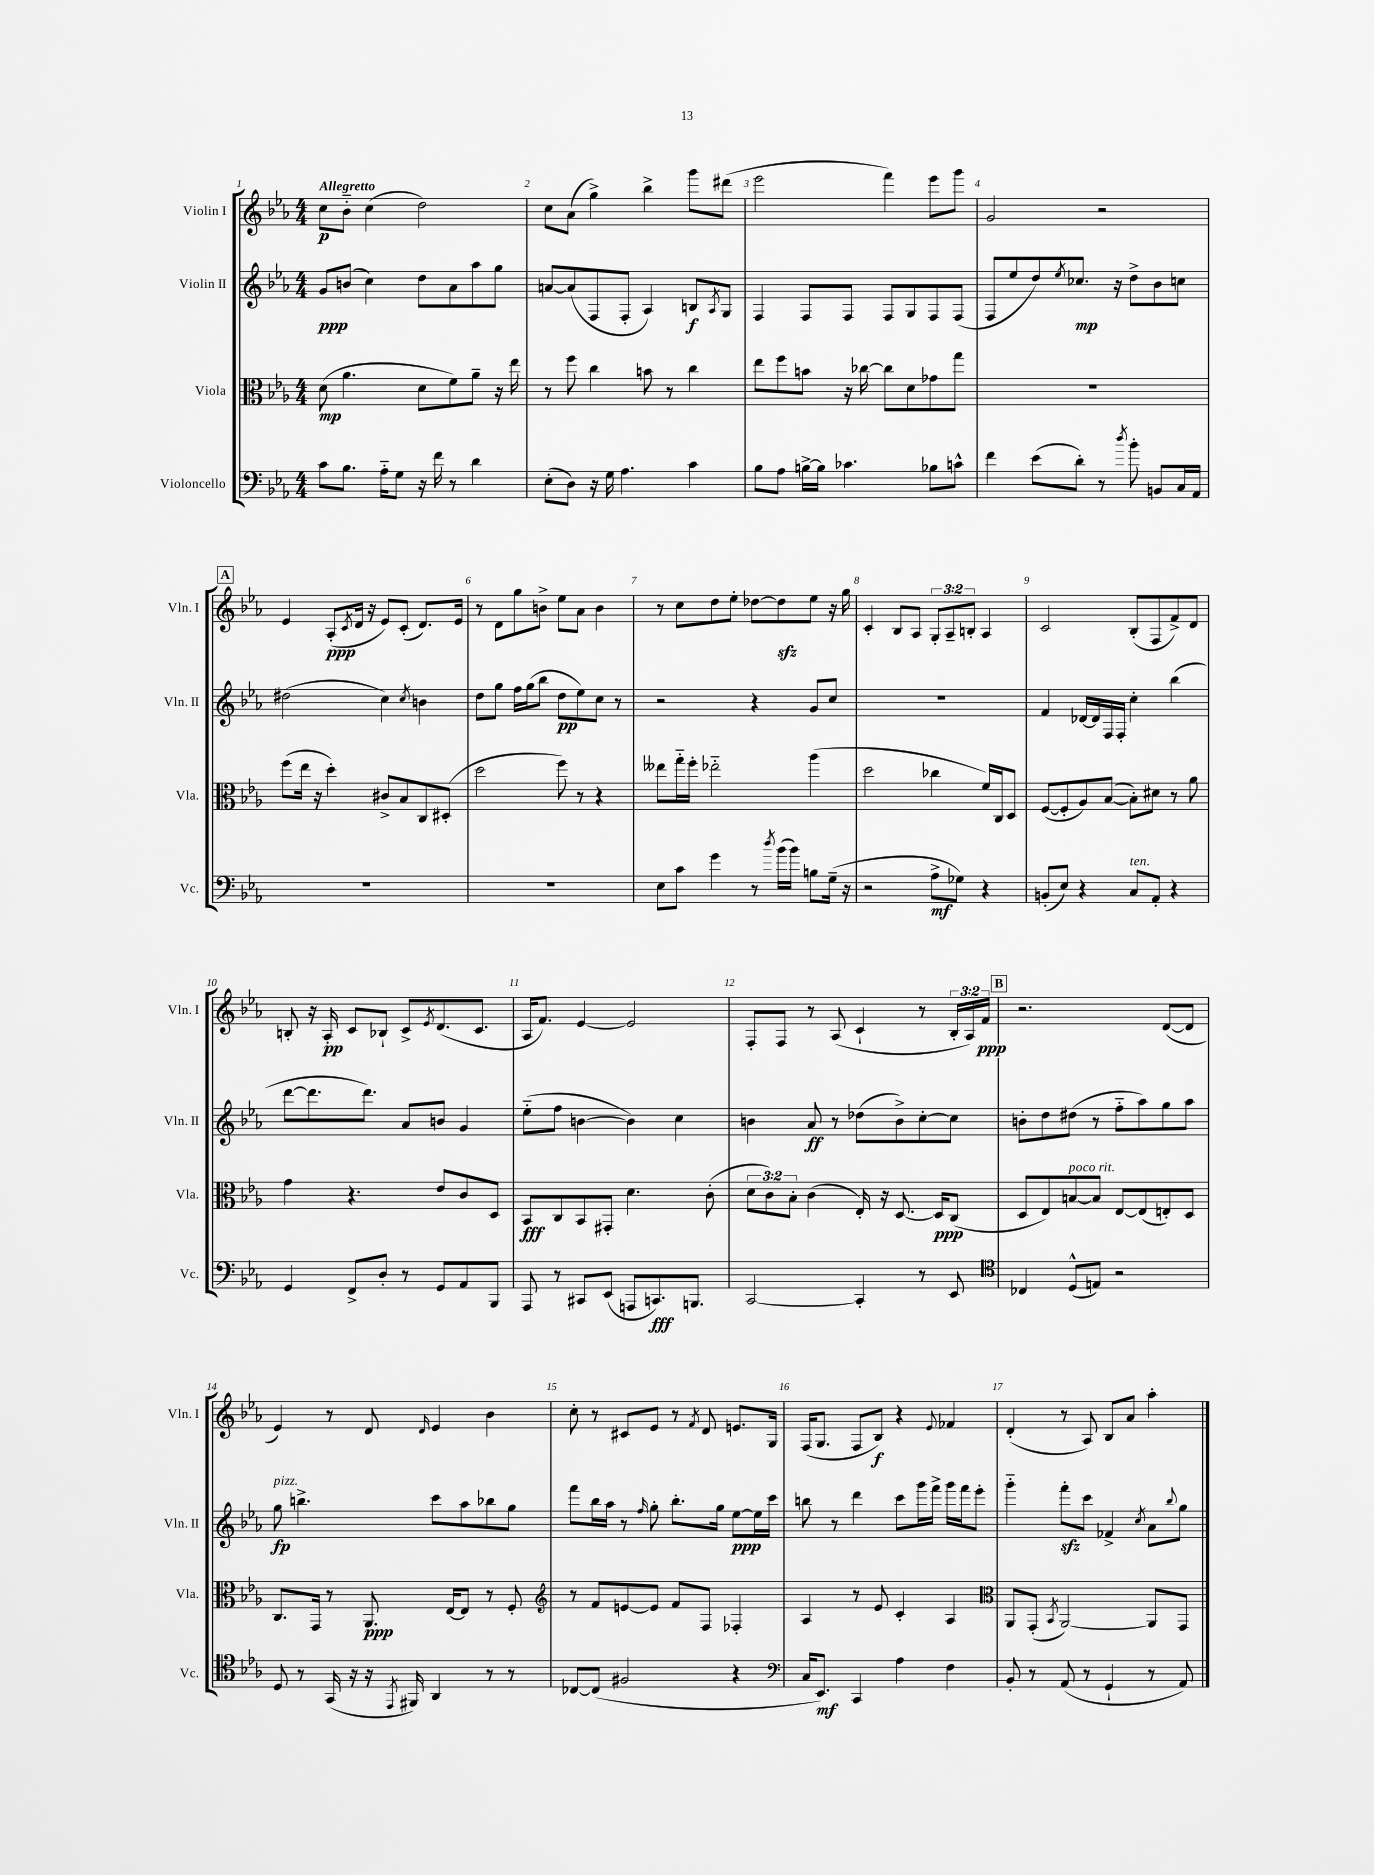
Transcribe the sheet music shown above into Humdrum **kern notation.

**kern	**kern	**kern	**kern
*staff4	*staff3	*staff2	*staff1
*clefF4	*clefC3	*clefG2	*clefG2
*k[b-e-a-]	*k[b-e-a-]	*k[b-e-a-]	*k[b-e-a-]
*M4/4	*M4/4	*M4/4	*M4/4
8c	(8d	8g	8cc
8.B-	4.a-	(8b	8b-'~
.	.	4cc)	(4cc
16A-'~	.	.	.
8G	.	.	.
16r	8d	8dd	2dd)
16f	.	.	.
8r	8f)	8a-	.
4d	8a-~	8aa-	.
.	16r	8gg	.
.	16ee-	.	.
=	=	=	=
(8E-'	8r	[8a	8cc
8D)	8ff	(8a]	(8a-
16r	4cc	8F	4gg^)
16G	.	.	.
4.A-	.	8F'	.
.	8b	4A-)	4bb-^
.	8r	.	.
4c	4cc	8B	8ggg
.	.	8qA-	.
.	.	8G	(8ddd#
=	=	=	=
8B-	8ee-	4F	2eee-
8A-	8ff	.	.
[16B^	8b	8F	.
16B]	.	.	.
4.c-	16r	8F	.
.	[16cc-	.	.
.	8cc-]	8F	4fff)
.	8d	8G	.
8B-	8g-	8F	8eee-
8c^^	8gg	(8F	8ggg
=	=	=	=
4f	1r	8F	2g
.	.	8ee-	.
(8e-	.	8dd)	.
.	.	8qee-	.
8d')	.	8.cc-	.
8r	.	.	2r
.	.	16r	.
8qdd	.	.	.
8b-'	.	8dd^	.
8BB	.	8b-	.
16C	.	8cc	.
16AA-	.	.	.
=	=	=	=
1r	(8ff	(2dd#	4e-
.	16ee-	.	.
.	16r	.	.
.	4dd')	.	(8A-'
.	.	.	8qc
.	.	.	16d
.	.	.	16r
.	8c#^	4cc)	8e-)
.	8B-	.	(8c'
.	.	8qcc	.
.	8C	4b	8.d)
.	(8D#'	.	.
.	.	.	16e-
=	=	=	=
1r	2dd	8dd	8r
.	.	8gg	8d
.	.	16ff	8gg
.	.	(16gg	.
.	.	8bb-	8b^
.	8ff)	8dd	8ee-
.	8r	8ee-)	8a-
.	4r	8cc	4b
.	.	8r	.
=	=	=	=
8E-	8ee--	2r	8r
8c	16gg'~	.	8cc
.	16ff'	.	.
4g	2ee-'~	.	8dd
.	.	.	8ee-'
8r	.	4r	[8dd-
8qdd	.	.	.
(16b-	.	.	8dd-]
16b-)	.	.	.
8B	(4aa-	8g	8ee-
(16G~	.	8cc	16r
16r	.	.	16gg
=	=	=	=
2r	2dd	1r	4c'
.	.	.	8B-
.	.	.	8A-
8A-^	4cc-	.	12G'
.	.	.	12A-~
8G-)	.	.	.
.	.	.	12B'
4r	16f)	.	4A-
.	16C	.	.
.	8D	.	.
=	=	=	=
(8BB'	([8F	4f	2c
8E-)	8F']	.	.
4r	8A-)	[16d-	.
.	.	16d-]	.
.	([8B-	16F	.
.	.	16F'	.
8C	8B-'])	4cc'	(8B-'
8AA-'	8d#	.	8F
4r	8r	(4bb-	8f^)
.	8a-	.	8d
=	=	=	=
4GG	4g	[8ddd	8B'
.	.	8.ddd]	16r
.	.	.	16A-'
8FF^	4.r	.	8c
.	.	8.ddd)	.
8D'	.	.	8B-`
8r	.	8a-	8c^
.	.	.	8qe-
8GG	8e-	8b	(8.d
8AA-	8c	4g	.
.	.	.	8.c
8BBB-	8D	.	.
=	=	=	=
8AAA-	8BB-	(8ee-'~	16A-
.	.	.	8.f)
8r	8C	8ff	.
8CC#	8BB-	[4b	[4e-
(8EE-	8GG#'	.	.
8AAA	4.d	4b])	2e-]
8.CC)	.	.	.
.	.	4cc	.
8.BBB	.	.	.
.	(8c'	.	.
=	=	=	=
[2CC	12d	4b	8F'
.	12c)	.	.
.	.	.	8F
.	12B-'	.	.
.	(4c	8a-	8r
.	.	8r	(8A-
4CC']	16E-')	(8dd-	4c`
.	16r	.	.
.	[8.D	8b^)	.
8r	.	[8cc'	8r
.	16D]	.	.
8EE-	(8C	8cc]	24B-'
.	.	.	24A-)
.	.	.	24f
=	=	=	=
*clefC4	*	*	*
4C-	8D	8b'	2.r
.	8E-)	8dd	.
(8D^^	[8B	(8dd#	.
8E)	8B]	8r	.
2r	[8E-	8ff'~	.
.	(8E-]	8aa-)	.
.	8E')	8gg	([8d
.	8D	8aa-	8d]
=	=	=	=
8D	8.C	8gg	4e-)
8r	.	4.bb^	.
.	16GG	.	.
(16GG	8r	.	8r
16r	.	.	.
16r	8.AA-	.	8d
8qEE-	.	.	.
16FF#)	.	.	.
.	.	.	16qqd
4AA-	.	8ccc	4e-
.	[16E-	.	.
.	8E-]	8aa-	.
8r	8r	8bb-	4b-
8r	8F'	8gg	.
=	=	=	=
*	*clefG2	*	*
[8C-	8r	8fff	8cc'
(8C-]	8f	16bb-	8r
.	.	16aa-	.
2F#	[8e	8r	8c#
.	.	16qqff	.
.	8e]	8gg'	8e-
.	8f	8.bb-'	8r
.	.	.	8qf
.	8F	.	8d
.	.	16gg	.
4r	4F-'	[8ee-	8.e
.	.	16ee-]	.
.	.	16ccc	16G
=	=	=	=
*clefF4	*	*	*
16C	4A-	8bb	(16F
8.EE-)	.	.	8.G
.	.	8r	.
4CC	8r	4ddd	8F
.	8e-	.	8B-)
4A-	4c'	8ccc	4r
.	.	16ggg	.
.	.	16fff^	.
.	.	.	8qqe-
4F	4A-	16ggg	4f-
.	.	16fff	.
.	.	8eee-'	.
=	=	=	=
*	*clefC3	*	*
8BB-'	8AA-	4ggg'~	(4d'
8r	(8GG'	.	.
.	8qBB-	.	.
(8AA-	[2AA-)	8fff'	8r
8r	.	8ccc	8A-)
4GG`	.	4f-^	8B-
.	.	.	8a-
.	.	8qcc	.
8r	8AA-]	8a-	4aa-'
.	.	8qqbb-	.
8AA-)	8GG	8gg	.
==	==	==	==
*-	*-	*-	*-
